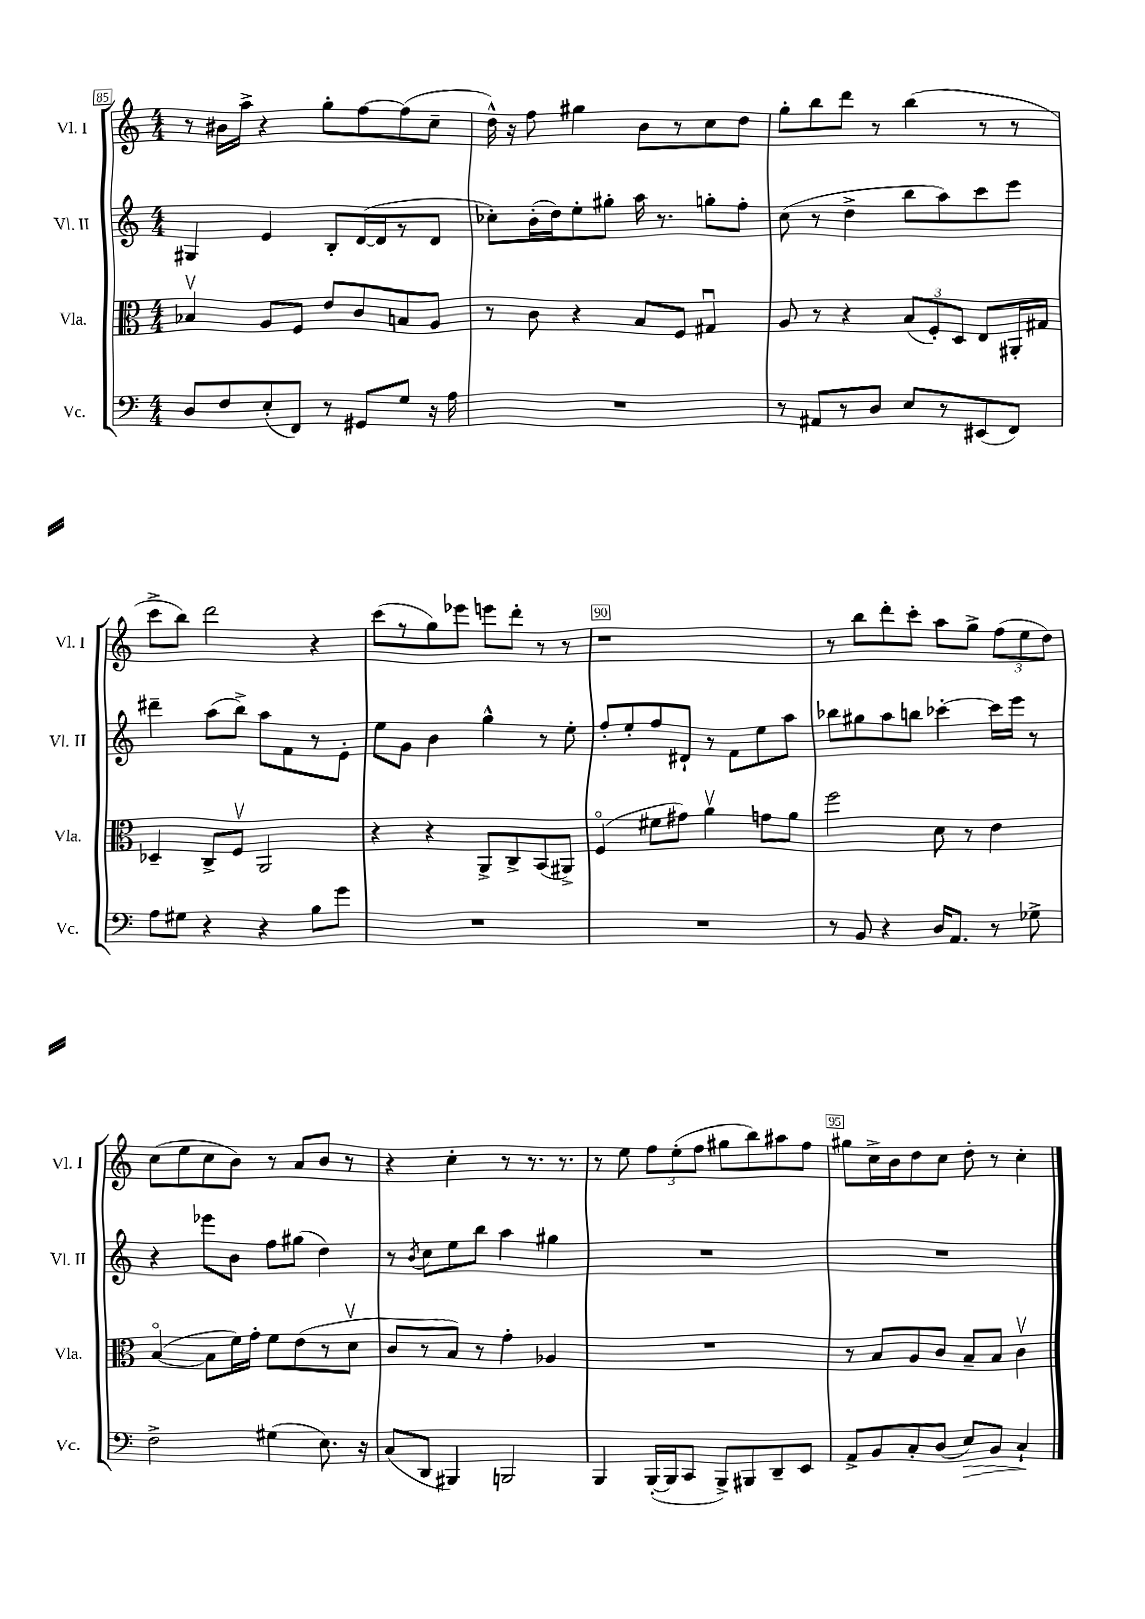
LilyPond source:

<<
\new StaffGroup <<
\new Staff = "s0" \with { instrumentName = "Vl. I" shortInstrumentName = "Vl. I" } {
    \clef treble \key c \major \numericTimeSignature \time 4/4
    \autoBeamOff r8 bis'16[ a''16]-> r4 g''8[-. f''8~ f''8( c''8]-- |
    d''16-^) r16 f''8 gis''4 b'8[ r8 c''8 d''8] |
    g''8[-. b''8 d'''8] r8 b''4( r8 r8 |
    c'''8[-> b''8]) d'''2 r4 |
    c'''8[( r8 g''8) ees'''8] e'''8[ d'''8]-. r8 r8 |
    r1 |
    r8 b''8[ d'''8-. c'''8]-. a''8[ g''8]-> \tuplet 3/2 { f''8[( e''8 d''8]) } |
    c''8[( e''8 c''8 b'8]) r8 a'8[ b'8] r8 |
    r4 c''4-. r8 r8. r8. |
    r8 e''8 \tuplet 3/2 { f''8[ e''8-.( f''8] } gis''8[ b''8) ais''8 f''8] |
    gis''8[ c''16-> b'16 d''8 c''8] d''8-. r8 c''4-. \bar "|." |
}
\new Staff = "s1" \with { instrumentName = "Vl. II" shortInstrumentName = "Vl. II" } {
    \clef treble \key c \major \numericTimeSignature \time 4/4
    \autoBeamOff gis4 e'4 b8[-. d'16~( d'16 r8 d'8] |
    ces''8[-.) b'16-.( d''16) e''8-. gis''8]-. a''16 r8. g''8[-. f''8]-. |
    c''8( r8 d''4-> b''8[ a''8) c'''8 e'''8] |
    dis'''4-- a''8[( b''8]->) a''8[ f'8 r8 e'8]-. |
    e''8[ g'8] b'4 g''4-^ r8 e''8-. |
    f''8[-. e''8-. f''8 dis'8]-! r8 f'8[ e''8 a''8] |
    bes''8[ gis''8 a''8 b''8] ces'''4~-. ces'''16[ e'''16] r8 |
    r4 ees'''8[ b'8] f''8[ gis''8]( d''4) |
    r8 \acciaccatura { b'8 } c''8[ e''8 b''8] a''4 gis''4 |
    R1 |
    R1 \bar "|." |
}
\new Staff = "s2" \with { instrumentName = "Vla." shortInstrumentName = "Vla." } {
    \clef alto \key c \major \numericTimeSignature \time 4/4
    \autoBeamOff bes4\upbow a8[ f8] e'8[ c'8 b8 a8] |
    r8 c'8 r4 b8[ f8] gis4\downbow |
    a8 r8 r4 \tuplet 3/2 { b8[( f8-.) d8] } e8[ ais,16-. gis16] |
    des4-- c8[-> f8]\upbow a,2 |
    r4 r4 a,8[-> c8-> b,8( ais,8]->) |
    f4\flageolet( fis'8[ gis'8]) a'4\upbow g'8[ a'8] |
    f''2 d'8 r8 e'4 |
    b4~\flageolet( b8[ f'16) g'16]-. f'8[ e'8( r8 d'8]\upbow |
    c'8[ r8 b8]) r8 g'4-. aes4 |
    R1 |
    r8 b8[ a8 c'8] b8[-- b8] c'4\upbow \bar "|." |
}
\new Staff = "s3" \with { instrumentName = "Vc." shortInstrumentName = "Vc." } {
    \clef bass \key c \major \numericTimeSignature \time 4/4
    \autoBeamOff d8[ f8 e8-.( f,8]) r8 gis,8[ g8] r16 a16 |
    R1 |
    r8 ais,8[ r8 d8] e8[ r8 eis,8( f,8]) |
    a8[ gis8] r4 r4 b8[ g'8] |
    R1 |
    R1 |
    r8 b,8 r4 d16[ a,8.] r8 ges8-> |
    f2-> gis4( e8.) r16 |
    c8[( d,8] bis,,4) b,,2 |
    b,,4 b,,16[~-.( b,,16 c,8] b,,8[->) bis,,8 d,8-- e,8] |
    a,8[-> b,8 c8-. d8]( e8[\>) b,8] c4-!\! \bar "|." |
}
>>
>>
\layout { \context { \Score currentBarNumber = #85 \override BarNumber.break-visibility = ##(#f #t #t) barNumberVisibility = #(every-nth-bar-number-visible 5) \override BarNumber.stencil = #(make-stencil-boxer 0.1 0.3 ly:text-interface::print) } }
